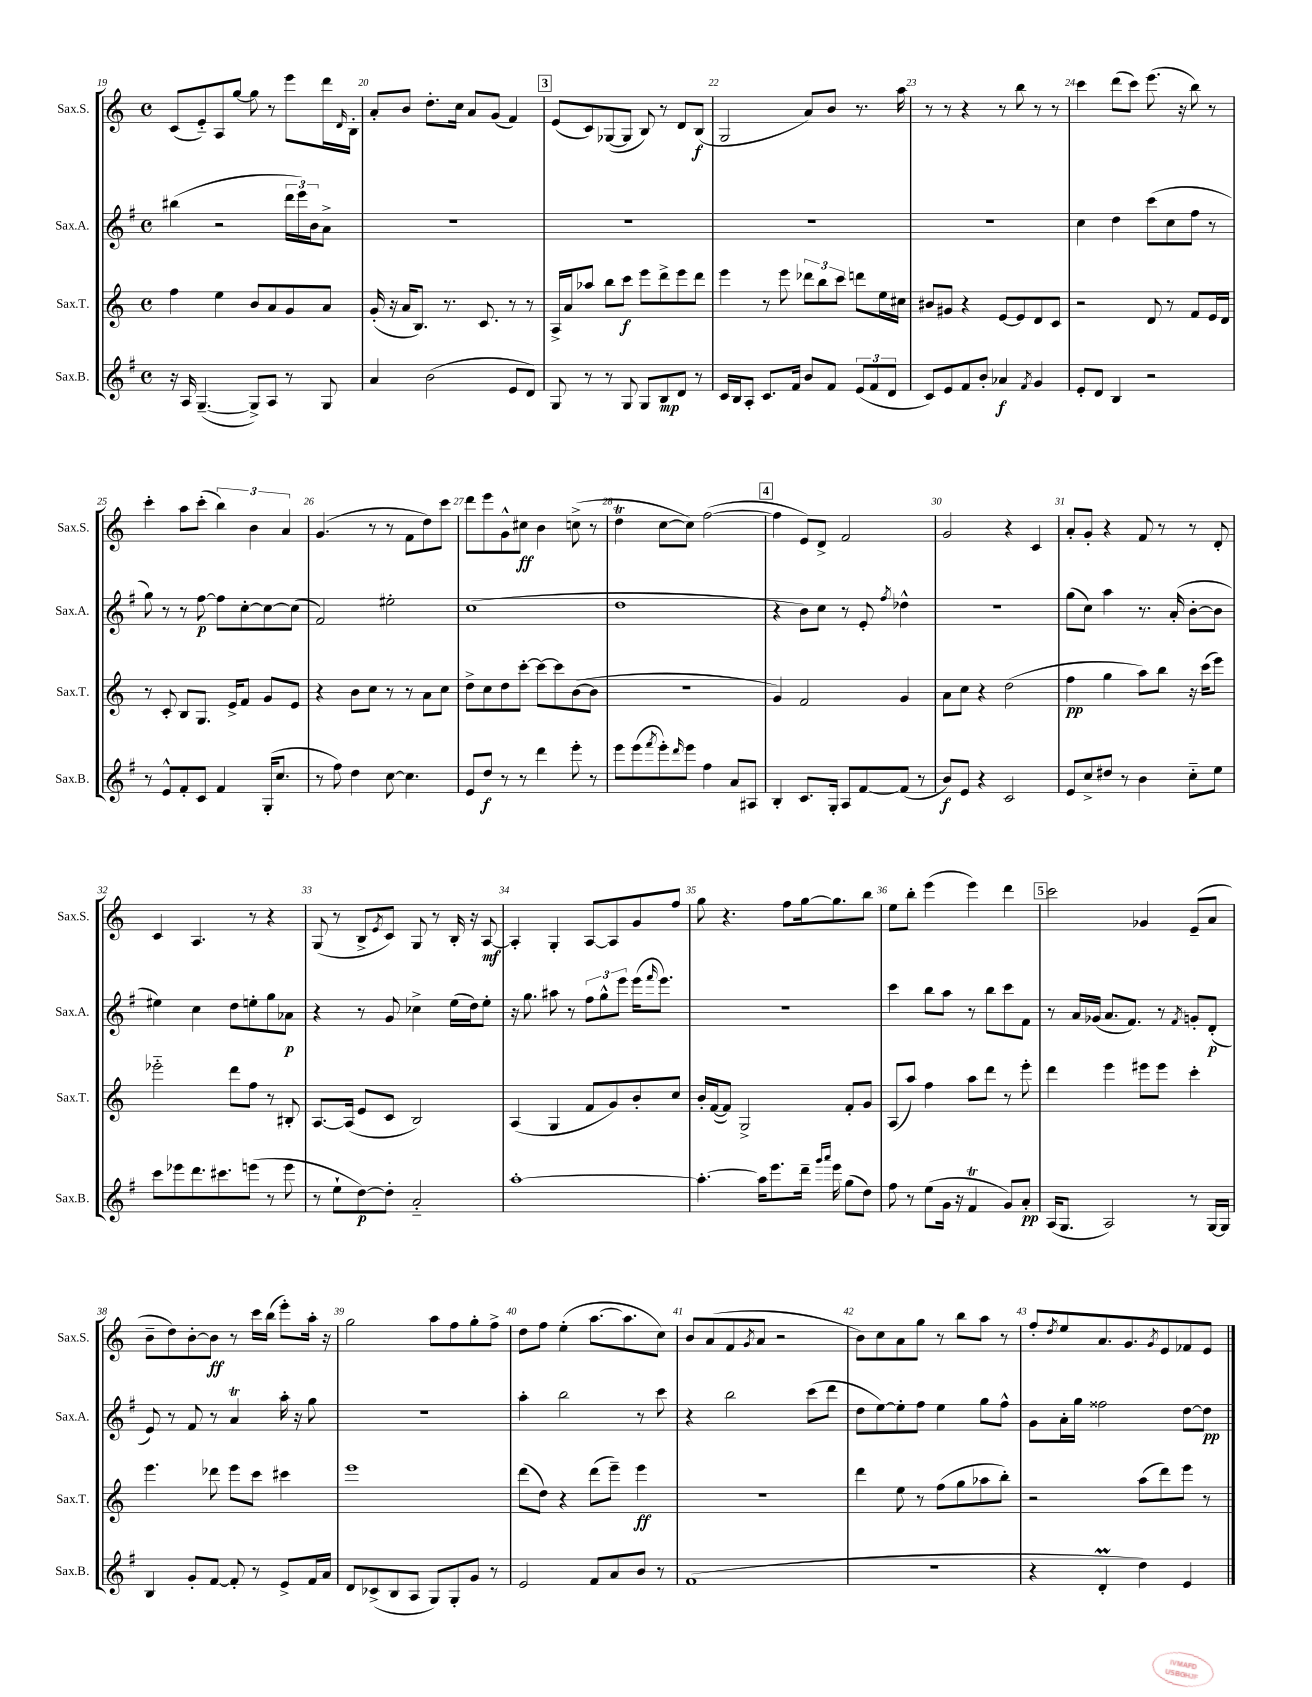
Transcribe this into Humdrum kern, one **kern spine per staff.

**kern	**kern	**kern	**kern
*staff4	*staff3	*staff2	*staff1
*clefG2	*clefG2	*clefG2	*clefG2
*k[f#]	*k[]	*k[f#]	*k[]
*M4/4	*M4/4	*M4/4	*M4/4
*met(c)	*met(c)	*met(c)	*met(c)
16r	4ff	(4bb#	(8c
16A	.	.	.
([4.G~	.	.	8e'~)
.	4ee	2r	8A
.	.	.	[8gg
8G^])	8b	.	8gg]
8A	8a	.	8r
8r	8g	24ddd	8eee
.	.	24eee)	.
.	.	24b	.
8G	8a	8a^	16ddd
.	.	.	16qqd
.	.	.	16B'
=	=	=	=
4a	(16g'	1r	8a'
.	16r	.	.
.	16a	.	8b
.	8.B)	.	.
(2b	.	.	8.dd'
.	8.r	.	.
.	.	.	16cc
.	.	.	8a
.	8.c	.	.
.	.	.	(8g
8e	8r	.	4f)
8d)	8r	.	.
=	=	=	=
8G	16A^	1r	(8e
.	16a	.	.
8r	8aa-	.	8c)
8r	8bb	.	([8G-
8G	8ccc	.	8G-]
8G	8eee	.	8B)
8B	8ddd^	.	8r
8d	8eee	.	8d
8r	8ddd	.	(8B
=	=	=	=
16c	4eee	1r	2G
16B	.	.	.
8A'	.	.	.
8.c	8r	.	.
.	8eee	.	.
16f#	.	.	.
8b	12ddd-	.	8a)
.	12bb	.	.
8f#	.	.	8b
.	12ccc	.	.
(12e	8ddd	.	8.r
12f#	.	.	.
.	16ee	.	.
12d	.	.	.
.	16cc#	.	16aa
=	=	=	=
8c)	8b#	1r	8r
8e	8g#	.	8r
8f#	4r	.	4r
8b'	.	.	.
4a-	[8e	.	8r
.	8e]	.	8bb
8qf#	.	.	.
4g	8d	.	8r
.	8c	.	8r
=	=	=	=
8e'	2r	4cc	4ccc
8d	.	.	.
4B	.	4dd	(8ddd
.	.	.	8ccc)
2r	8d	(8ccc	(8.eee
.	8r	8cc	.
.	.	.	16r
.	8f	8ff#	8bb)
.	16e	8r	8r
.	16d	.	.
=	=	=	=
8r	8r	8gg)	4ccc'
8e^^	8c'	8r	.
8f#'	8B	8r	8aa
8c	8.G	[8ff#	(8ccc'
4f#	.	8ff#]	6bb)
.	16e^	.	.
.	8f	[8cc'	.
.	.	.	6b
(16G'	8g	8cc_	.
8.cc	.	.	.
.	.	.	6a
.	8e	(8cc]	.
=	=	=	=
8r	4r	2f#)	(4.g
8ff#)	.	.	.
4dd	8b	.	.
.	8cc	.	8r
[8cc	8r	2ee#'	8r
4.cc]	8r	.	8f
.	8a	.	8dd)
.	8cc	.	8ccc
=	=	=	=
8e	8dd^	(1cc	8ddd
8dd	8cc	.	8eee
8r	8dd	.	8g^^
8r	[8ccc'	.	8cc#
4ddd	8ccc_	.	4b
.	8ccc]	.	.
8eee'	([8b	.	(8cc^
8r	8b]	.	8r
=	=	=	=
8eee	1r	1dd	4dd
(8eee	.	.	.
8qfff#	.	.	.
8eee')	.	.	[8cc
16qqddd	.	.	.
8eee	.	.	8cc])
4ff#	.	.	([2ff
8a	.	.	.
8A#	.	.	.
=	=	=	=
4B'	4g)	4r	4ff]
8.c	2f	8b)	8e)
.	.	8cc	8d^
16G'	.	.	.
8A	.	8r	2f
[8f#	.	8e'	.
.	.	8qff#	.
(8f#]	4g	4dd-^^	.
8r	.	.	.
=	=	=	=
8b)	8a	1r	2g
8e	8cc	.	.
4r	4r	.	.
2c	(2dd	.	4r
.	.	.	4c
=	=	=	=
8e	4ff	(8gg	8a'
8cc^	.	8cc)	8g'
8dd#	4gg	4aa	4r
8r	.	.	.
4b	8aa)	8.r	8f
.	8bb	.	8r
.	.	(16a'	.
8cc'~	16r	[8b'	8r
.	(16ccc	.	.
8ee	8eee)	8b]	8d'
=	=	=	=
8ccc	2eee-'~	4ee#)	4c
8eee-	.	.	.
8.ddd	.	4cc	4.A
8.ccc#	.	.	.
.	8ddd	8dd	.
(8eee	8ff	8ee'	8r
8r	8r	8gg	4r
8eee	8B#'	8a-	.
=	=	=	=
8r	[8.A	4r	(8G
8ee`	.	.	8r
.	(16A]	.	.
[8dd)	8e	8r	8B^
.	.	.	8qe
8dd']	8c	8g	8c)
2a'~	2B)	4cc-^	8G
.	.	.	8r
.	.	(16ee	16B'
.	.	16dd)	16r
.	.	8ee'	[8A
=	=	=	=
[1aa'	(4A	16r	4A']
.	.	8.gg	.
.	4G	8aa#	4G'
.	.	8r	.
.	8f	12ff#	[8A
.	.	12gg^^	.
.	8g)	.	8A]
.	.	12eee	.
.	8b'	(16eee	8g
.	.	16qqfff#	.
.	.	8.eee)	.
.	8cc	.	8ff
=	=	=	=
4.aa'_	16b'	1r	8gg
.	([16f	.	.
.	8f])	.	4.r
.	2G^	.	.
16aa]	.	.	.
8.eee	.	.	.
.	.	.	8ff
16ddd~	.	.	[16gg
16qqggg	.	.	.
16qqaaa	.	.	.
16eee	.	.	8.gg]
(8gg	8f'	.	.
8dd)	8g	.	8bb
=	=	=	=
8ff#	(8A	4ccc	8ee
8r	8aa)	.	8bb'
(8ee	4ff	8bb	(4eee
16g	.	8aa	.
16r	.	.	.
4f#	8aa	8r	4eee)
.	8ddd	8bb	.
8g)	8r	8ccc	4ddd
8a'	8eee'	8f#	.
=	=	=	=
(16A	4ddd	8r	2ccc
8.G	.	.	.
.	.	16a	.
.	.	(16g-	.
2A)	4eee	8.a	.
.	.	8.f#)	.
.	8eee#	.	4g-
.	8eee#	8r	.
.	.	8qf#	.
8r	4ccc'	8g'	(8e~
[16G	.	(8d'	8a
16G]	.	.	.
=	=	=	=
4B	4.eee	8e)	8b~
.	.	8r	8dd)
8g'	.	8f#	[8b'
[8f#	8ddd-	8r	8b]
8f#']	8eee	4a	8r
8r	8ccc	.	16ccc
.	.	.	(16bb
8e^	4ccc#	16aa'	8eee')
.	.	16r	.
16f#	.	8gg	16aa'
16a	.	.	16r
=	=	=	=
8d	1eee	1r	2gg
(8c-^	.	.	.
8B	.	.	.
8A	.	.	.
8G)	.	.	8aa
8G'	.	.	8ff
8g	.	.	8gg'
8r	.	.	8ff^
=	=	=	=
2e	(8ddd	4aa'	8dd
.	8dd)	.	8ff
.	4r	2bb	(4ee'
8f#	(8ddd	.	[8.aa
8a	8eee~)	.	.
.	.	.	8.aa]
8b	4eee	8r	.
8r	.	8ccc	8cc)
=	=	=	=
(1f#	1r	4r	8b
.	.	.	(8a
.	.	2bb	8f
.	.	.	8qg
.	.	.	8a
.	.	.	2r
.	.	(8ccc	.
.	.	8ddd	.
=	=	=	=
1r	4ddd	8dd	8b)
.	.	[8ee)	8cc
.	8ee	8ee']	8a
.	8r	8ff#	8gg
.	(8ff	4ee	8r
.	8gg	.	8bb
.	8aa-	8gg	8aa
.	8bb')	8ff#^^	8r
=	=	=	=
4r	2r	8g	8ff'
.	.	.	8qdd
.	.	16a'	8ee
.	.	16gg	.
4d'	.	2ff##	8.a
.	.	.	8.g
4dd)	(8aa	.	.
.	.	.	8qg
.	8ddd)	.	8e
4e	8eee	[8dd	8f-
.	8r	8dd]	8e
==	==	==	==
*-	*-	*-	*-
